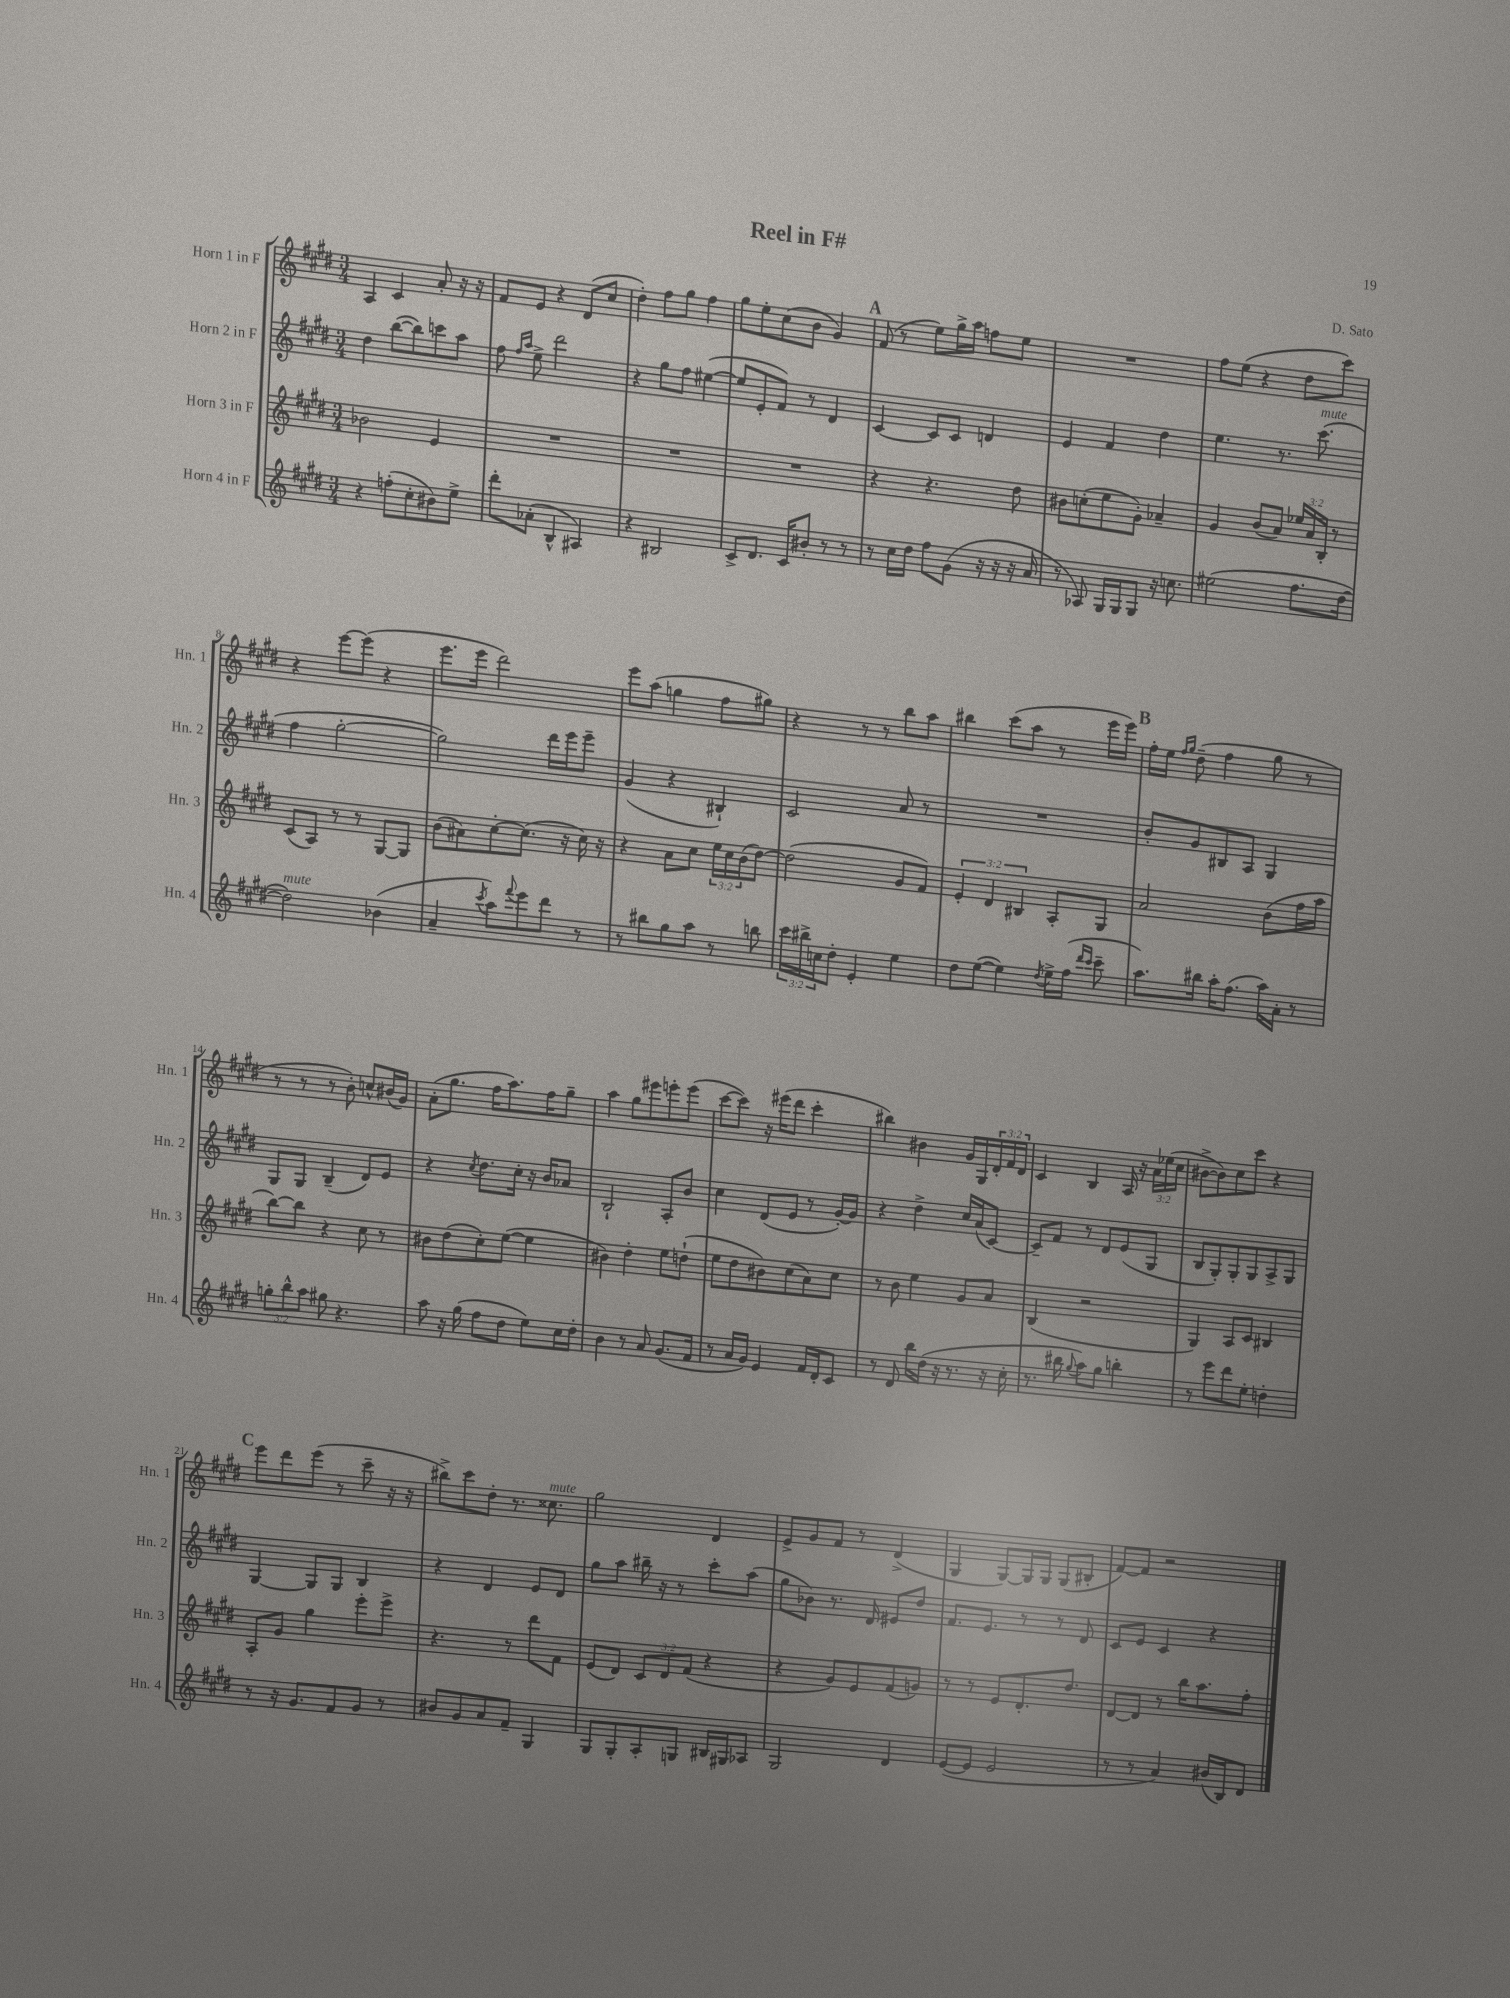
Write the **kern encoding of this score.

**kern	**kern	**kern	**kern
*staff4	*staff3	*staff2	*staff1
*clefG2	*clefG2	*clefG2	*clefG2
*k[f#c#g#d#]	*k[f#c#g#d#]	*k[f#c#g#d#]	*k[f#c#g#d#]
*M3/4	*M3/4	*M3/4	*M3/4
4r	2b-	4dd#	4A
(8ff'	.	([8bb	4c#
8cc#'	.	8bb])	.
8b#)	4e	8ccc	8a'
8ee^	.	8aa	16r
.	.	.	16r
=	=	=	=
8ddd#'	2.r	8ff#	8f#
.	.	16qqff#	.
.	.	16qqaa	.
(8a-'	.	8ee^	8e
4B^^	.	2ddd#	4r
4A#)	.	.	(8d#
.	.	.	8cc#
=	=	=	=
4r	2.r	4r	4dd#')
2B#	.	8gg#	8ff#
.	.	8ff#	8gg#
.	.	([4ee#	4ff#
=	=	=	=
8c#^	2.r	8ee#]	8gg#
8.d#	.	8e'	8ee'
.	.	8f#)	(8cc#
16c#	.	.	.
8b#'	.	8r	8b
8r	.	4d#	4g#)
8r	.	.	.
=	=	=	=
8r	4r	[4c#	(8f#
16cc#	.	.	8r
16dd#	.	.	.
8ff#	4.r	8c#]	8ee)
(8g#	.	8c#	16gg#^
.	.	.	16aa
16r	.	4d	8ff
16r	.	.	.
16r	8dd#	.	8ee
16a	.	.	.
=	=	=	=
8r	8b#	4e	2.r
8A-)	(8cc'	.	.
16G#	8ee	4f#	.
16G#	.	.	.
8G#	8g#')	.	.
16r	4a-~	4dd#	.
8.cc	.	.	.
=	=	=	=
(2ee#	4g#	4.ee	8ff#
.	.	.	(8ee
.	(8b	.	4r
.	8a)	8.r	.
8.ff#	24ee-	.	8dd#
.	24a	.	.
.	.	(8.ccc#	.
.	24B'	.	.
.	8r	.	8ccc#)
[16dd#	.	.	.
=	=	=	=
2dd#])	(8c#	4ff#	4r
.	8A)	.	.
.	8r	[2gg#'	[8eee
.	8r	.	(8eee]
(4b-	[8G#	.	4r
.	8G#]	.	.
=	=	=	=
4a~	(8b	2gg#])	8.eee
.	8a#)	.	.
.	.	.	16eee
8qccc#	.	.	.
8aa)	[8cc#'	.	2ddd#)
8qqfff#	.	.	.
8eee	(8.cc#]	.	.
8ddd#	.	16ddd#	.
.	16r	16eee	.
8r	16cc#)	8eee~	.
.	16r	.	.
=	=	=	=
8r	4r	(4g#	8eee
8bb#	.	.	(8aa
8gg#	8a	4r	4gg
8aa	8cc#	.	.
8r	24ee	4B#`)	8ff#
.	24cc#	.	.
.	(24b	.	.
8bb	[8dd#)	.	8gg#)
=	=	=	=
24ccc#	(2dd#]	2c#	4r
24bb#^	.	.	.
24cc	.	.	.
8dd#'	.	.	.
4e'	.	.	8r
.	.	.	8r
4ee	8g#	8a	8bb
.	8f#)	8r	8aa
=	=	=	=
8dd#	6e'	2.r	4bb#
([8ee	.	.	.
.	6d#	.	.
4ee])	.	.	(8ccc#
.	6B#	.	.
.	.	.	8aa
8qdd#	.	.	.
16ee^	8A'	.	8r
(16ff#	.	.	.
16qqddd#	.	.	.
16qqccc#	.	.	.
8ccc#~	8G#	.	16eee
.	.	.	16eee)
=	=	=	=
8.aa)	2a	8b'	16ff#'
.	.	.	16ee
.	.	.	16qqff#
.	.	.	16qqgg#
.	.	8g#	(8dd#~
16bb#	.	.	.
16aa'	.	8B#	4ff#
(8.ff#	.	.	.
.	.	8A	.
16aa)	(8b	4G#	8gg#
16a'	.	.	.
8r	16ff#	.	8r
.	16aa	.	.
=	=	=	=
12gg'	[8bb)	8G#	8r
12bb^^	.	.	.
.	8bb]	8G#	8r
12aa	.	.	.
8gg#	4r	(4B~	8r
4.r	.	.	8b')
.	8cc#	8d#)	8cc^^
.	8r	8e	(16b#
.	.	.	16g#)
=	=	=	=
8aa	8b#	4r	(8a'
16r	(8dd#	.	8.gg#
(16gg#	.	.	.
.	.	8qcc#	.
8ff#	8cc#')	8.dd#	.
.	.	.	16ff#
8dd#	([8ee	.	8.aa)
.	.	16cc#'	.
8ee)	4ee]	16r	.
.	.	16b	16ff#
16cc#	.	8a-	8gg#~
16dd#'	.	.	.
=	=	=	=
4b	4b#)	2B`	4aa
8r	4dd#'	.	8gg#
8a	.	.	8eee#
(8.g#	8ee	8A'	8eee'
.	(8dd`	8b	(8eee
16f#	.	.	.
=	=	=	=
8r	8ee	4cc#	[8ccc#
16a	8dd#	.	8ccc#])
16g#)	.	.	.
4e	8b#)	(8d#	16r
.	.	.	(16eee#
.	(8cc#	8e	8ddd#
16f#	8a)	8r	4ccc#'
16d#'	.	.	.
8c#	8cc#	[16g#')	.
.	.	16g#]	.
=	=	=	=
8r	8r	4r	4bb#)
8d#	8b	.	.
16bb	4ee	4dd#^	4b#
(16dd#	.	.	.
16r	.	.	.
8.r	.	.	.
.	8g#	16cc#	16g#
.	.	(16a	16G#
16r	8a	[8c#)	24d#'
.	.	.	24f#
16cc#'	.	.	.
.	.	.	24d#
=	=	=	=
8.r	(4B	8c#~]	4c#
.	.	8f#	.
16bb#	.	.	.
8qqgg#	.	.	.
8aa)	2r	8r	4B
8gg#	.	8d#	.
4bb'	.	(8e	16A
.	.	.	16r
.	.	8G#	24a
.	.	.	(24ee-
.	.	.	24cc#
=	=	=	=
8r	4G#)	8B	[8b#^
8eee	.	8G#')	8b#])
8ddd#	8A	8G#'	8cc#
8ee'	8c#	8G#	8ccc#
4dd'	4B#	8A^	4r
.	.	8G#	.
=	=	=	=
8r	8A'	[4G#	8eee
16r	8g#	.	8ddd#
8.g#	.	.	.
.	4gg#	8G#]	(8eee
8f#	.	8G#	8r
8g#	8eee'	4B	8ccc#~
8r	8eee^	.	16r
.	.	.	16r
=	=	=	=
8b#	4.r	4r	8bb#^)
8g#	.	.	8ccc#
8a	.	4d#	8dd#'
8f#~	8r	.	8.r
4G#	8ddd#	8e	.
.	.	.	8.cc##
.	8f#	8d#	.
=	=	=	=
8G#	(8e	8gg#	2gg#
8G#'	8d#)	8aa	.
8A'	12c#	16bb#~	.
.	.	16r	.
.	12d#	.	.
8G	.	8r	.
.	(12f#	.	.
16B#	4r	8ccc#'	4d#
16G#	.	.	.
8A-	.	(8aa	.
=	=	=	=
2G#	4r	8gg#	8e^
.	.	8b-)	8g#
.	8g#)	8.r	8f#
.	8e	.	8r
.	.	16d#	.
4d#	(8f#	8e#	(4d#^
.	8g)	8dd#	.
=	=	=	=
([8e	8r	8.f#	4G#
8e]	8r	.	.
.	.	8.e	.
2e	8e	.	[8G#)
.	8.d#'	8r	16G#]
.	.	.	16G#
.	.	8r	(8G#
.	8.dd#	.	.
.	.	8d#	8B#'
=	=	=	=
8r	[8d#	8c#	[8f#)
8r	8d#]	8e	8f#]
4a)	8r	4c#	2r
.	16bb	.	.
.	8.aa	.	.
(16b#	.	4r	.
16B)	.	.	.
8d#	8ff#'	.	.
==	==	==	==
*-	*-	*-	*-
